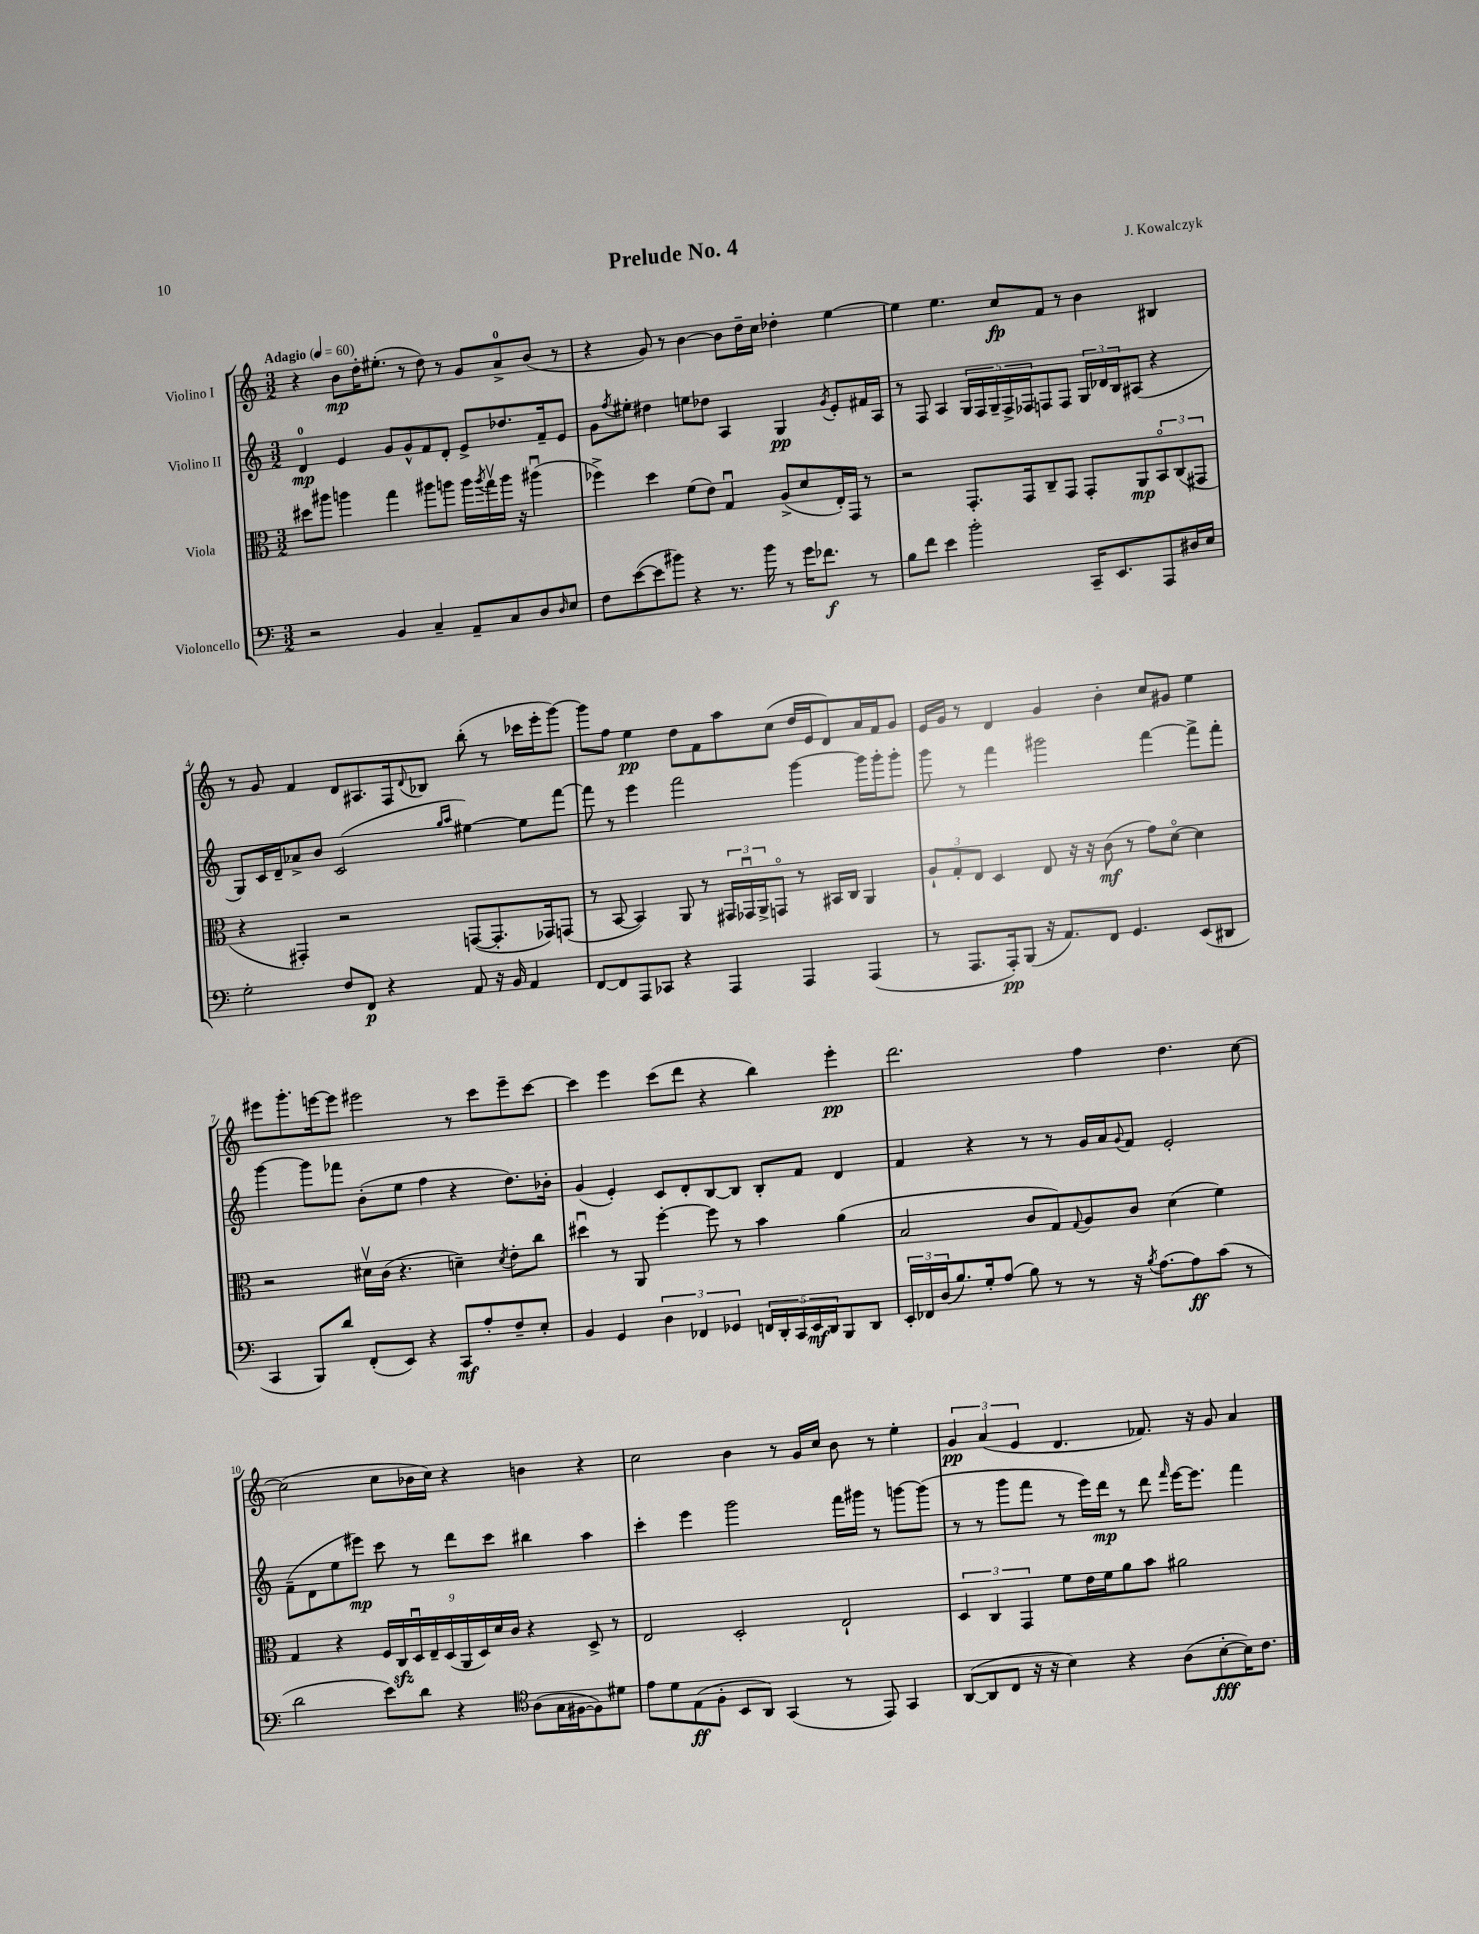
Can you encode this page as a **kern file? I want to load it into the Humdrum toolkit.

**kern	**kern	**kern	**kern
*staff4	*staff3	*staff2	*staff1
*clefF4	*clefC3	*clefG2	*clefG2
*k[]	*k[]	*k[]	*k[]
*M3/2	*M3/2	*M3/2	*M3/2
*MM60	*MM60	*MM60	*MM60
2r	8dd#	4d	4r
.	8aa#	.	.
.	4aa	4e	8b
.	.	.	16dd'
.	.	.	(8.ee#'
4BB	4gg	8g	.
.	.	8g^^	8r
4C~	8aa#	8f	8dd)
.	8aa	8d'	8r
8AA~	16aa	8e^	8g
.	8qaa	.	.
.	16ggv	.	.
8C	16aa	8.dd-	8a^
.	16r	.	.
8D	(4aa#u	.	(8b
.	.	16f~	.
16qqD	.	.	.
8E	.	8e	8r
=	=	=	=
8F	4ff-^)	8g	4r
.	.	8qff	.
([8e	.	8ee#'	.
8e]	4dd	4dd#	8g)
8b#)	.	.	8r
4r	(8f	8ee	[4b
.	8e)	8dd-	.
8.r	4Gu	4A	8b]
.	.	.	16dd~
16b#	.	.	16cc
8r	(8A^	4G	4dd-'
16g	8d	.	.
8.f-	.	.	.
.	.	8qg	.
.	16E')	8e'	[4ee
.	16GG	.	.
8r	8r	16f#	.
.	.	16A	.
=	=	=	=
8B	2r	8r	4ee]
8f	.	8F	.
4e	.	4A	4.ee
2b'	8.GG'	20G	.
.	.	20F	.
.	.	20G~	.
.	.	.	8cc
.	.	20F^	.
.	16GG	.	.
.	.	20F-	.
.	8C~	8F	8f
.	8GG	8F	8r
16CC~	8GG'	24G	4b
.	.	24d-	.
8.EE	.	.	.
.	.	24B	.
.	8AA	(8A#	.
8AAA	12BBo	4r	4B#
.	(12C	.	.
16D#	.	.	.
.	12GG#	.	.
16E	.	.	.
=	=	=	=
2G'	4r	8G)	8r
.	.	16c	8g
.	.	16d~	.
.	4GG#')	8a-^	4f
.	.	8b	.
8F	2r	(2c	8d
8FF	.	.	8.A#
4r	.	.	.
.	.	.	16F
.	.	.	8qqd
.	.	.	8B-
.	.	16qqgg	.
.	.	16qqaa	.
8AA	([8GG	[4ee#)	(8bb'
16r	8.GG']	.	8r
16BB	.	.	.
4AA	.	8ee#]	16ccc-
.	16GG-)	.	16eee'
.	(8GG	[8fff	[8ggg)
=	=	=	=
[8FF	8r	8fff]	8ggg]
8FF]	[8BB	8r	8ff
8AAA	4BB])	4eee	4ee
8CC-	.	.	.
4r	8AA	2fff	8dd
.	8r	.	8f
4AAA	24GG#	.	8aa
.	24GG-u	.	.
.	24AA^	.	.
.	8GGo	.	(8cc
4AAA	8r	[4ggg	16dd
.	.	.	16e
.	16BB#	.	8d)
.	16C	.	.
(4AAA	4AA	16ggg]	16a
.	.	16ggg'	16f
.	.	8ggg'	8g
=	=	=	=
8r	12A`	8ggg	16e
.	.	.	16g
.	12G'	.	.
8.AAA	.	8r	8r
.	12E	.	.
.	4D	4fff	4d
16AAA')	.	.	.
(8BBB	.	.	.
16r	8E	2ggg#	4g
8.AA)	.	.	.
.	16r	.	.
.	16r	.	.
8FF	(8c	.	4b'
4.GG	8r	.	.
.	8g)	[4fff	8cc
.	[8do	.	8g#
(8EE	4d]	8fff^]	4ee
8DD#	.	8fff'	.
=	=	=	=
4CC	2r	[4ggg	8eee#
.	.	.	8.ggg'
8BBB)	.	8ggg]	.
.	.	.	[16eee
8d	.	8fff-	8eee]
(8FF'	16d#v	(8b'	2eee#
.	(16c	.	.
8EE)	4.r	8ee	.
4r	.	4ff	.
8CC	4d~)	4r	8r
8A'	.	.	8ccc
.	8qd	.	.
8F~	8e'	8.dd)	8eee#~
8E'	8cc	.	[8ccc
.	.	16b-'	.
=	=	=	=
4BB	4dd#u	(4g	4ccc]
4GG	8r	4e')	4eee
.	8AA	.	.
6D	[4ff'	8c	(8ccc
.	.	8d'	8ddd
6FF-	.	.	.
.	8ff]	[8B	4r
6GG-	.	.	.
.	8r	8B]	.
20FF	4b	8B'	4bb)
20DD'	.	.	.
20CC	.	.	.
.	.	8f	.
20EE	.	.	.
20DD	.	.	.
8BBB	(4a	4d	4eee'
8DD	.	.	.
=	=	=	=
24EE'	2B	4f	2.ddd
24FF-	.	.	.
(24D	.	.	.
8.B)	.	.	.
.	.	4r	.
16G'	.	.	.
(8A	.	.	.
8B)	8c	8r	.
8r	8G)	8r	.
.	8qqG	.	.
8r	8A	16g	4ff
.	.	16a	.
.	.	8qqg	.
16r	8c	8f	.
8qB	.	.	.
[8.A	.	.	.
.	(4d	2e'	4.dd
8A]	.	.	.
(8c	4f)	.	.
8r	.	.	[8cc
=	=	=	=
2d	4G	(8f~	(2cc]
.	.	8d	.
.	4r	8ee	.
.	.	8eee#)	.
8e)	18F	8ccc	8cc
.	18C	.	.
.	18Du	.	.
8d	.	8r	16b-
.	18E~	.	.
.	.	.	16cc)
.	(18D	.	.
4r	.	8ddd	4r
.	18AA	.	.
.	18D)	.	.
.	.	8ccc	.
.	18d	.	.
.	18c	.	.
*clefC4	*	*	*
(8A	4r	4bb#	4b
16G	.	.	.
[16F#	.	.	.
8F#])	8D^	4aa	4r
8d#	8r	.	.
=	=	=	=
8e	2E	4ccc'	2cc
8d	.	.	.
(8E	.	4eee	.
8F'	.	.	.
8BB	2D'	2ggg	4b
8AA)	.	.	.
(4GG	.	.	8r
.	.	.	16g
.	.	.	16cc
8r	2E`	16fff	8b
.	.	16ggg#	.
8EE)	.	8r	8r
4GG	.	[8ggg	4ee'
.	.	(8ggg]	.
=	=	=	=
([8AA	6D	8r	6g
8AA]	.	8r	.
.	6C	.	(6a
8C	.	8ggg	.
.	6GG	.	6e
16r	.	8fff	.
16r	.	.	.
4B)	8f	8r	4.d
.	16e	16eee)	.
.	16f	16ddd	.
4r	8a	8r	.
.	8b	8ddd	8.f-)
.	.	16qqfff	.
(8A	2a#	[16eee	.
.	.	8.eee]	16r
[8B'	.	.	8g
16B])	.	4fff	4a
8.c	.	.	.
==	==	==	==
*-	*-	*-	*-
